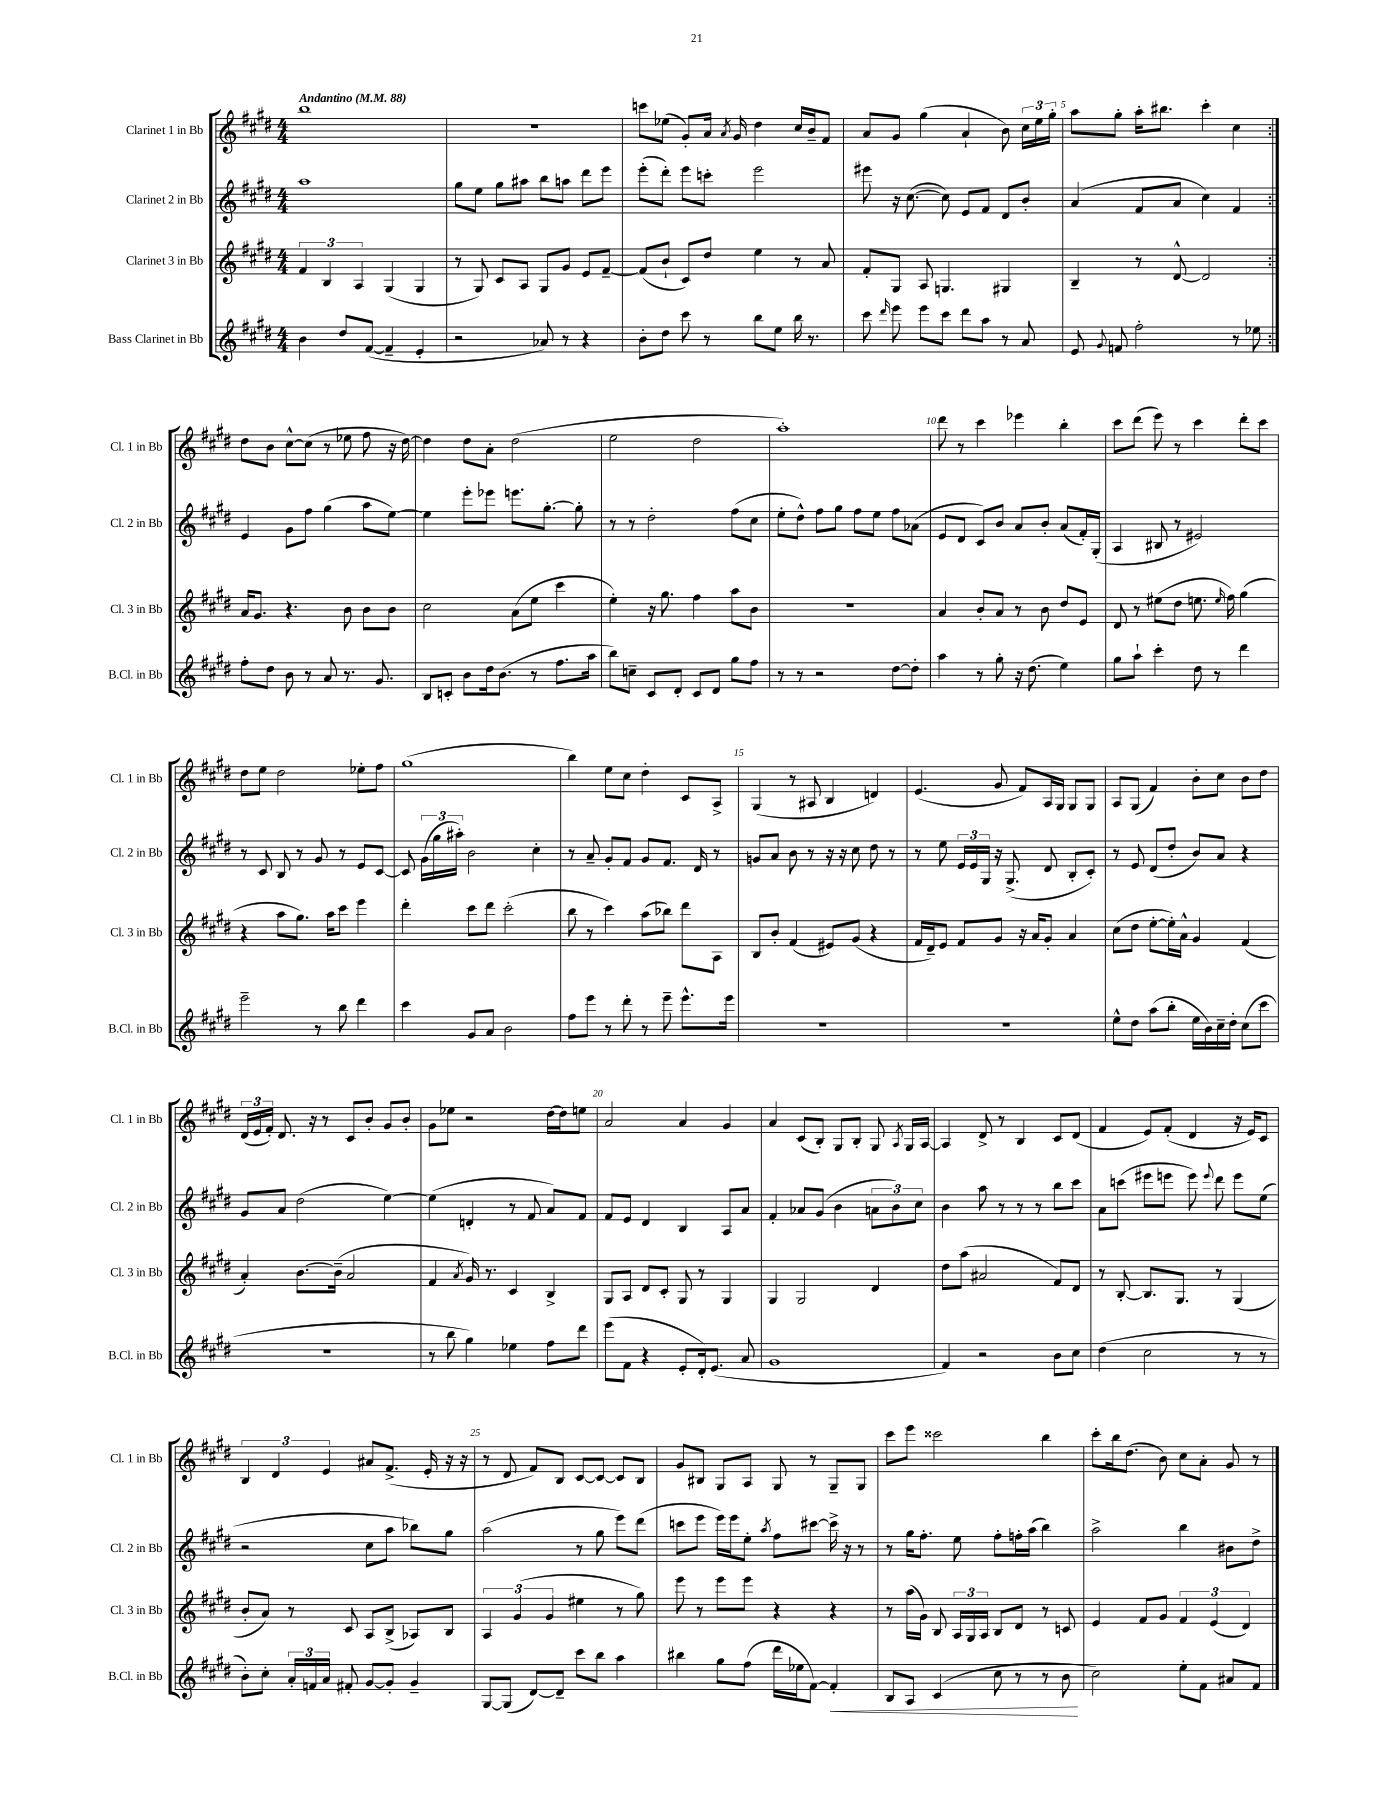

**kern	**dynam	**kern	**kern	**kern
*part4	*part4	*part3	*part2	*part1
*staff4	*staff4	*staff3	*staff2	*staff1
*I"Bass Clarinet in Bb	*	*I"Clarinet 3 in Bb	*I"Clarinet 2 in Bb	*I"Clarinet 1 in Bb
*I'B.Cl. in Bb	*	*I'Cl. 3 in Bb	*I'Cl. 2 in Bb	*I'Cl. 1 in Bb
*clefG2	*	*clefG2	*clefG2	*clefG2
*k[f#c#g#d#]	*	*k[f#c#g#d#]	*k[f#c#g#d#]	*k[f#c#g#d#]
*M4/4	*	*M4/4	*M4/4	*M4/4
*MM88	*	*MM88	*MM88	*MM88
=1	=1	=1	=1	=1
!	!	!	!	!LO:TX:a:B:t=Andantino
4b\	.	6f#/	1aa	1bb
.	.	6B/	.	.
8dd#/L	.	.	.	.
.	.	6A/	.	.
([8f#/J	.	.	.	.
4f#~/]	.	(4G#/	.	.
4e'/	.	4G#/	.	.
=2	=2	=2	=2	=2
2r	.	8r	8gg#\L	1r
.	.	8G#/)	8ee\J	.
.	.	8c#/L	8gg#\L	.
.	.	8A/J	8aa#X\J	.
8a-X/)	.	8G#/L	8bb\L	.
8r	.	8g#/J	8aan\J	.
4r	.	8e/L	8ddd#\L	.
.	.	[8f#~/J	8eee\J	.
=3	=3	=3	=3	=3
8b'\L	.	(8f#/L]	(8eee'\L	8cccn\L
8dd#\J	.	8b`/J	8ddd#'\J)	(8ee-X\J
8ccc#\	.	8c#/L)	8eee\L	8g#'/L)
8r	.	8dd#/J	8cccn'\J	16a/Jk
.	.	.	.	8qa/
.	.	.	.	16g#/
8bb\L	.	4ee\	2eee\	4dd#\
8ee\J	.	.	.	.
16bb\	.	8r	.	16cc#/LL
8.r	.	.	.	16b~/J
.	.	8a/	.	8f#/J
=4	=4	=4	=4	=4
8ccc#\	.	8f#'/L	8eee#X\	8a/L
16qqddd#/	.	.	.	.
8eee\	.	8G#/J	16r	8g#/J
.	.	.	([8.cc#\	.
8eee\L	.	8A/	.	(4gg#\
8ccc#\J	.	4.Gn/	8cc#\])	.
8ddd#\L	.	.	8e/L	4a`/
8aa\J	.	.	8f#/J	.
8r	.	4G#X/	8d#/L	8b\)
8a/	.	.	8b'/J	24cc#\LL
.	.	.	.	24ee\
.	.	.	.	24gg#'\JJ
=5	=5	=5	=5	=5
8e/	.	4B~/	(4a/	8aa\L
8qqg#/	.	.	.	.
8fn/	.	.	.	8gg#'\J
2ff#'\	.	8r	8f#/L	16aa'\KL
.	.	.	.	8.bb#X\J
.	.	[8d#^^/	8a/J	.
.	.	2d#/]	4cc#\)	4ccc#'\
8r	.	.	4f#/	4cc#\
8ee-X\	.	.	.	.
!!LO:LB:g=z
=6:|!	=6:|!	=6:|!	=6:|!	=6:|!
8ff#'\L	.	16a/KL	4e/	8dd#\L
.	.	8.g#/J	.	.
8dd#\J	.	.	.	8b\J
8b\	.	4.r	8g#\L	[8cc#^^\L
8r	.	.	8ff#\J	(8cc#\J]
8a/	.	.	(4gg#\	8r
8.r	.	8b\	.	8ee-X\
.	.	8b\L	8aa\L	8ff#\
8.g#/	.	.	.	.
.	.	8b\J	[8ee\J)	16r
.	.	.	.	[16dd#\)
=7	=7	=7	=7	=7
8B/L	.	2cc#\	4ee\]	4dd#\]
8cn'/J	.	.	.	.
8b\L	.	.	8eee'\L	8dd#\L
16dd#\k	.	.	8eee-X\J	8a'\J
(8.b\J	.	.	.	.
.	.	(8a\L	8.eeen\L	(2dd#\
8r	.	8ee\J	.	.
.	.	.	[8.gg#'\J	.
8.ff#\L	.	4ccc#\	.	.
.	.	.	8gg#'\]	.
16aa\Jk	.	.	.	.
=8	=8	=8	=8	=8
8bb\L)	.	4ee'\)	8r	2ee\
8ccn~\J	.	.	8r	.
8c#/L	.	16r	2dd#'\	.
.	.	8.gg#\	.	.
8d#'/J	.	.	.	.
8c#/L	.	4ff#\	.	2dd#\
8d#/J	.	.	.	.
8gg#\L	.	8aa\L	(8ff#\L	.
8ff#\J	.	8b\J	8cc#\J	.
=9	=9	=9	=9	=9
8r	.	1r	8ee'\L	1aa')
8r	.	.	8dd#^^\J)	.
2r	.	.	8ff#\L	.
.	.	.	8gg#\J	.
.	.	.	8ff#\L	.
.	.	.	8ee\J	.
[8dd#\L	.	.	8ff#\L	.
8dd#'\J]	.	.	(8a-X\J	.
=10	=10	=10	=10	=10
4aa\	.	4a/	8e/L	8ddd#\
.	.	.	8d#/J	8r
8r	.	8b'/L	8c#/L)	4ccc#\
8gg#'\	.	8a/J	8b/J	.
16r	.	8r	8a/L	4eee-X\
(8.dd#\	.	.	.	.
.	.	8b\	8b'/J	.
4ee\)	.	8dd#/L	(8a/L	4bb'\
.	.	8e/J	16f#'/L)	.
.	.	.	(16G#'/JJ	.
=11	=11	=11	=11	=11
8gg#\L	.	8d#/	4A/	8ccc#\L
8aa`\J	.	8r	.	(8ddd#\J
4ccc#'\	.	(8ee#X\L	8B#X/	8eee\)
.	.	8dd#\J	8r	8r
8dd#\	.	8.een\	2e#X/)	4ccc#\
8r	.	.	.	.
.	.	16qqee/	.	.
.	.	16ff#\)	.	.
4ddd#\	.	(4gg#\	.	8ddd#'\L
.	.	.	.	8ccc#\J
!!LO:LB:g=z
=12	=12	=12	=12	=12
2eee~\	.	4r	8r	8dd#\L
.	.	.	8c#/	8ee\J
.	.	8aa\L	8B/	2dd#\
.	.	8.gg#\J)	8r	.
8r	.	.	8g#/	.
.	.	16aa\KL	.	.
8bb\	.	8ccc#\J	8r	.
4ddd#\	.	4eee\	8e/L	8ee-X'\L
.	.	.	[8c#/J	8ff#\J
=13	=13	=13	=13	=13
4ccc#\	.	4ddd#'\	8c#/]	(1gg#
.	.	.	(24g#\LL	.
.	.	.	24gg#\	.
.	.	.	24aa#X'\JJ)	.
8g#/L	.	8ccc#\L	2b\	.
8a/J	.	8ddd#\J	.	.
2b\	.	(2ccc#'\	.	.
.	.	.	4cc#'\	.
=14	=14	=14	=14	=14
8ff#\L	.	8bb\	8r	4bb\)
8eee\J	.	8r	8a~/	.
8r	.	4ccc#\)	8g#'/L	8ee\L
8ddd#'\	.	.	8f#/J	8cc#\J
8r	.	(8aa\L	8g#/L	4dd#'\
8eee~\	.	8bb-X\J)	8.f#/J	.
8.eee^^\L	.	8ddd#\L	.	8c#/L
.	.	.	16d#/	.
.	.	8A\J	8r	8A^/J
16eee\Jk	.	.	.	.
=15	=15	=15	=15	=15
1r	.	8B/L	8gn/L	(4G#/
.	.	8b'/J	8a/J	.
.	.	(4f#/	8b\	8r
.	.	.	8r	8A#X/
.	.	8e#X/L)	16r	4B/
.	.	.	16r	.
.	.	(8g#/J	8cc#\	.
.	.	4r	8dd#\	4dn/)
.	.	.	8r	.
=16	=16	=16	=16	=16
1r	.	16f#/LL	8r	(4.e/
.	.	16d#~/J)	.	.
.	.	8e/J	8ee\	.
.	.	8f#/L	24e/LL	.
.	.	.	24e/	.
.	.	.	24G#/JJ	.
.	.	8g#/J	16r	8g#/
.	.	.	(8.G#^/	.
.	.	16r	.	8f#/L)
.	.	16a/KL	.	.
.	.	8g#'/J	8d#/	16A/L
.	.	.	.	16G#/JJ
.	.	4a/	8B'/L	8G#/L
.	.	.	8c#'/J)	8G#/J
=17	=17	=17	=17	=17
8ee^^\L	.	(8cc#\L	8r	8A/L
8dd#\J	.	8dd#\J	8e/	(8G#/J
(8aa\L	.	[8ee'\L	(8d#/L	4f#/)
8bb'\J	.	16ee'\L])	8dd#'/J	.
.	.	16a^^\JJ	.	.
16ee\LL	.	4g#/	8b/L)	8b'\L
16b\)	.	.	.	.
16cc#~\	.	.	8a/J	8cc#\J
16dd#'\JJ	.	.	.	.
(8cc#\L	.	(4f#/	4r	8b\L
8ccc#\J	.	.	.	8dd#\J
!!LO:LB:g=z
=18	=18	=18	=18	=18
1r	.	4a'/)	8g#/L	(24d#/LL
.	.	.	.	24e/
.	.	.	.	24f#'/JJ)
.	.	.	8a/J	8.d#/
.	.	[8.b\L	(2dd#\	.
.	.	.	.	16r
.	.	.	.	8r
.	.	(16b~\Jk]	.	.
.	.	2a/	.	8c#/L
.	.	.	.	8b'/J
.	.	.	[4ee\)	8g#/L
.	.	.	.	8b'/J
=19	=19	=19	=19	=19
8r	.	4f#/	(4ee\]	8g#\L
8bb\	.	.	.	8ee-X\J
.	.	8qa/	.	.
4gg#\)	.	16g#/)	4dn'/	2r
.	.	8.r	.	.
4ee-X\	.	4c#/	8r	.
.	.	.	8f#/	.
8ff#\L	.	4B^/	8a/L)	[16dd#\LL
.	.	.	.	16dd#\J]
8ddd#\J	.	.	8f#/J	8een\J
=20	=20	=20	=20	=20
(8eee\L	.	8G#/L	8f#/L	2a/
8f#\J	.	8A/J	8e/J	.
4r	.	8d#/L	4d#/	.
.	.	8c#'/J	.	.
8e'/L	.	8G#/	4B/	4a/
16d#'/k)	.	8r	.	.
(8.e/J	.	.	.	.
.	.	4G#/	8A/L	4g#/
8a/	.	.	8a/J	.
=21	=21	=21	=21	=21
1g#	.	4G#/	4f#'/	4a/
.	.	2G#/	8a-X/L	(8c#/L
.	.	.	(8g#/J	8B'/J)
.	.	.	4b\	8G#/L
.	.	.	.	8B'/J
.	.	4d#/	12an\L	8G#/
.	.	.	12b\)	.
.	.	.	.	8qA/
.	.	.	.	16G#/LL
.	.	.	12cc#\J	.
.	.	.	.	[16A/JJ
=22	=22	=22	=22	=22
4f#/)	.	8dd#\L	4b\	4A/]
.	.	(8aa\J	.	.
2r	.	2a#X/	8aa\	8d#^/
.	.	.	8r	8r
.	.	.	8r	4B/
.	.	.	8r	.
8b\L	.	8f#/L)	8bb\L	8c#/L
8cc#\J	.	8d#/J	8ccc#\J	(8d#/J
=23	=23	=23	=23	=23
(4dd#\	.	8r	8a\L	4f#/
.	.	[8B'/	(8cccn\J	.
2cc#\	.	8.B/L]	8eee#X\L	8e/L)
.	.	.	8eeen\J	(8f#'/J
.	.	8.G#/J	.	.
.	.	.	8eee\)	4d#/
.	.	.	8qqeee/	.
.	.	8r	8ddd#\	.
8r	.	(4G#/	8eee\L	16r
.	.	.	.	16e/KL)
8r	.	.	(8ee\J	8c#/J
!!LO:LB:g=z
=24	=24	=24	=24	=24
8b'\L)	.	8b'/L	2r	6B/
8cc#'\J	.	8a/J)	.	.
.	.	.	.	6d#/
24a'/LL	.	8r	.	.
24fn/	.	.	.	.
24a/JJ	.	.	.	6e/
8f#X'/	.	8c#/	.	.
[8g#/L	.	8A/L	8cc#\L	8a#X/L
8g#'/J]	.	(8B^/J	8aa\J	(8.f#^/J
4g#~/	.	8A-X/L)	8bb-X\L)	.
.	.	.	.	16e'/
.	.	8B/J	8gg#\J	16r
.	.	.	.	16r
=25	=25	=25	=25	=25
[8G#/L	.	6A/	(2aa\	8r
(8G#/J]	.	.	.	8d#/
.	.	(6g#/	.	.
[8d#/L)	.	.	.	8f#/L)
.	.	6g#/	.	.
8d#~/J]	.	.	.	8B/J
8ccc#\L	.	4ee#X\	8r	[8c#/L
8bb\J	.	.	8gg#\	8c#/J_
4aa\	.	8r	8eee\L)	8c#/L]
.	.	8gg#\)	(8ddd#\J	8B/J
=26	=26	=26	=26	=26
4bb#X\	.	8eee\	8cccn\L	8g#/L
.	.	8r	8eee\J	8B#X/J
8gg#\L	.	8eee\L	16eee\LL)	8G#/L
.	.	.	16eee\J	.
(8ff#\J	.	8eee\J	8ee'\J	8A/J
.	.	.	8qaa/	.
16ddd#\LL	.	4r	8ff#\L	8G#/
16ee-X\J	.	.	.	.
[8f#\J)	.	.	[8ccc#X\J	8r
!	!LO:HP:b	!	!	!
4f#'/]	<	4r	16ccc#^\]	8G#~/L
.	.	.	16r	.
.	.	.	8r	8G#/J
=27	=27	=27	=27	=27
8B/L	.	8r	8r	8ccc#\L
8A/J	.	(16aa\LL	16gg#\KL	8eee\J
.	.	16g#\JJ)	8.ff#'\J	.
(4c#/	.	8B/	.	2ccc##X\
.	.	24A/LL	8ee\	.
.	.	24G#/	.	.
.	.	24A/JJ	.	.
8cc#\	.	8B/L	8ff#'\L	.
8r	.	8d#/J	16ffn'\L	.
.	.	.	(16aa\JJ	.
8r	.	8r	4bb\)	4bb\
8b\	.	8cn/	.	.
.	[	.	.	.
=28	=28	=28	=28	=28
2cc#\)	.	4e/	2aa^\	8ccc#'\L
.	.	.	.	16bb\k
.	.	.	.	(8.dd#\J
.	.	8f#/L	.	.
.	.	8g#/J	.	8b\)
8ee'\L	.	6f#/	4bb\	8cc#\L
8f#\J	.	.	.	8a'\J
.	.	(6e/	.	.
8a#X/L	.	.	8b#X\L	8g#/
.	.	6d#/)	.	.
8f#/J	.	.	8dd#^\J	8r
==	==	==	==	==
*-	*-	*-	*-	*-
